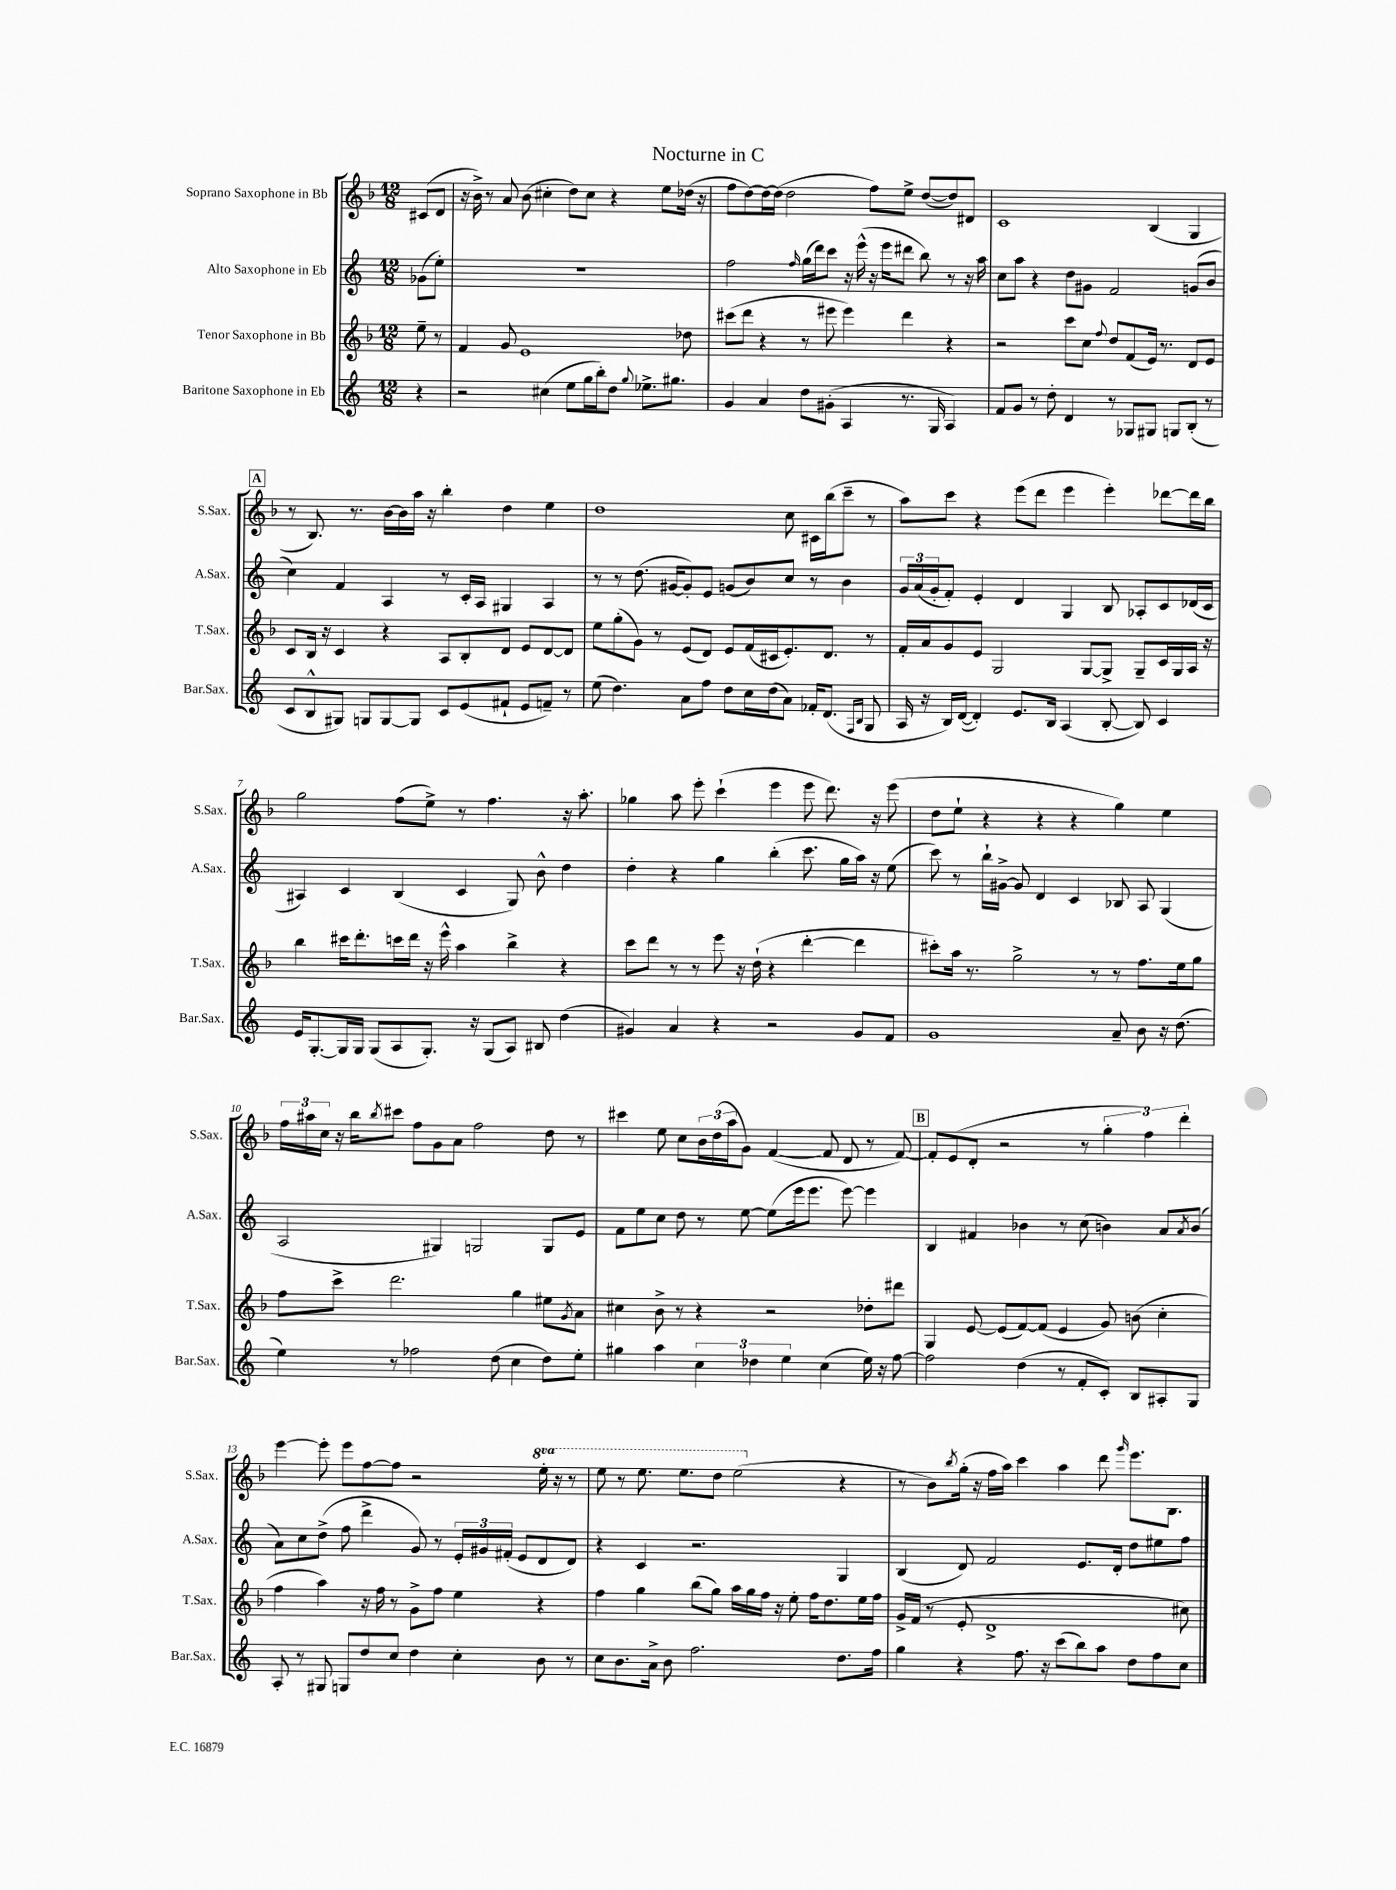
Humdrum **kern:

**kern	**kern	**kern	**kern
*part4	*part3	*part2	*part1
*staff4	*staff3	*staff2	*staff1
*I"Baritone Saxophone in Eb	*I"Tenor Saxophone in Bb	*I"Alto Saxophone in Eb	*I"Soprano Saxophone in Bb
*I'Bar.Sax.	*I'T.Sax.	*I'A.Sax.	*I'S.Sax.
*clefG2	*clefG2	*clefG2	*clefG2
*k[]	*k[b-]	*k[]	*k[b-]
*M12/8	*M12/8	*M12/8	*M12/8
=	=	=	=
4r	8ee~\	(8g-X\L	(8c#X/L
.	8r	8ee'\J)	8d/J
=1	=1	=1	=1
2r	4f/	1.r	16r
.	.	.	16b-^\)
.	.	.	8r
.	8g/	.	8a/
.	1e	.	(8b-\
(4cc#X\	.	.	4cc#X'\
8ee\L	.	.	8dd\L)
16gg\L	.	.	8cc#\J
16bb'\J)	.	.	.
8dd\J	.	.	4r
8qqgg/	.	.	.
8.ee-X^\L	.	.	.
.	.	.	8ee\L
8.gg#X\J	.	.	.
.	8dd-X\	.	(16dd-X\Jk
.	.	.	16r
=2	=2	=2	=2
4g/	(8ccc#X\L	2ff\	8ff\L
.	8ddd\J	.	[8dd\)
4a/	4r	.	16dd\L_
.	.	.	(16dd\JJ]
.	.	.	2dd\
.	.	16qqff/	.
8dd\L	8r	(16gg\LL	.
.	.	16ddd\J)	.
(8g#X'\J	8eee#X\	8ccc\J	.
4A/	4eee#\)	16r	.
.	.	(16eee^^\	.
.	.	16r	8ff\L)
.	.	16eee\KL	.
8.r	4ddd\	8ddd#X\J	8ee^\J
.	.	8bb\)	([8dd/L
16G/	.	.	.
4A/)	4r	8r	8dd/])
.	.	16r	8d#X/J
.	.	16aa\	.
=3	=3	=3	=3
8f/L	2r	8cc\L	1c
8g/J	.	8aa\J	.
8r	.	4r	.
8dd'\	.	.	.
4d/	8ccc\L	8dd\L	.
.	8cc\J	8g#X\J	.
.	8qqff/	.	.
8r	8dd/L	2f/	.
8G-X/L	(8f/	.	.
8G#X/J	16e/Jk)	.	(4B-/
.	8.r	.	.
8Gn/L	.	.	.
(8B'/J	8d/L	(8gn/L	4G/
8r	8e/J	8b/J	.
!!LO:LB:g=z
!!LO:REH:place=s1:t=A
=4	=4	=4	=4
8c/L	8c/L	4cc\)	8r
8B^^/	16B-/Jk	.	8.B-/)
.	16r	.	.
8G#X/J)	4c/	4f/	.
.	.	.	8.r
8Gn/L	.	.	.
[8G/	4r	4A/	[16b-\LL
.	.	.	16b-\]
8G/J]	.	.	16aa\JJ
.	.	.	16r
8c/L	8A/L	8r	4bb-'\
(8e/	8B-'/	16c'/LL	.
.	.	16A/JJ	.
8f#X`/J	8d/J	4G#X/	4dd\
8e/L	8e/L	.	.
8fn~/J)	[8d/	4A/	4ee\
8r	8d/J]	.	.
=5	=5	=5	=5
(8ee\	8ee\L	8r	1dd
4.dd\)	(8gg'\	8r	.
.	8g\J)	(8.dd\	.
.	8r	.	.
.	.	[16g#X/KL	.
8a\L	(8e/L	8g#'/])	.
8ff\J	8d/J)	8e/J	.
8dd\L	8e/L	(8gn/L	.
16cc\L	(16f/L	8b/)	.
(16dd\J	16c#X/J	.	.
8a\J)	8.e'/)	8cc/J	8cc\
16f-X'/KL	.	8r	16c#X\LL
(8.d/J	8.d/J	.	(16bb-\J
.	.	4b\	8ccc~\J
16qqF/LL	.	.	.
16qqB/JJ	.	.	.
8G/	8r	.	8r
=6	=6	=6	=6
16A/	16f'/LL	24g/LL	8aa\L)
.	.	(24a/	.
16r	16a/J	.	.
.	.	24g'/J	.
16B/LL)	8g/	8f'/J)	8ccc\J
([16d/JJ	.	.	.
4d'/])	8e/J	4e'/	4r
.	2G/	.	.
8.e/L	.	4d/	(8eee\L
.	.	.	8ddd\J
16B/Jk	.	.	.
(4A/	.	4G/	4eee\
.	[8G/L	.	.
[8B'/	8G^/J]	8B/	4eee'\)
8B/])	8G~/L	8A-X'/L	.
4c/	16c/L	8c/	[8ddd-X\L
.	16G/	.	.
.	16A/JJ	(16d-X/L	16ddd-\L]
.	16r	16c/JJ	16bb-\JJ
!!LO:LB:g=z
=7	=7	=7	=7
16e/KL	4bb-\	4A#X/)	2gg\
[8.G'/	.	.	.
16G/L]	16ccc#X\KL	4c/	.
16G/JJ	8.ddd'\	.	.
(8G/L	.	.	.
8A/	16cccn\L	(4B/	(8ff\L
.	16ddd\JJ	.	.
8.G'/J)	16r	.	8ee^\J)
.	16eee^^\	.	.
.	4aa\	4c/	8r
16r	.	.	.
(8G/L	.	.	4.ff\
8A/J)	4bb-^\	8G/)	.
8B#X/	.	8b^^\	.
(4dd\	4r	4dd\	16r
.	.	.	8.aa'\
=8	=8	=8	=8
4g#X/)	8ccc\L	4dd'\	4gg-X\
.	8ddd\J	.	.
4a/	8r	4r	8aa\
.	8r	.	8eee'\
4r	8eee\	4gg\	(4ccc`\
.	16r	.	.
.	(16dd`\	.	.
2r	4r	(4bb'\	4eee\
.	[4ddd'\	8.ccc\	8eee\
.	.	.	8.ddd\)
.	.	16gg\LL	.
8g#/L	4ddd\]	16aa\JJ)	.
.	.	16r	16r
8f/J	.	(8ee\	(8eee\
=9	=9	=9	=9
1g	8ccc#X'\L)	8ccc\)	8dd\L
.	16aa\Jk	8r	8ee`\J
.	8.r	.	.
.	.	16bb`\LL	4r
.	.	[16g#X^\JJ	.
.	2gg^\	8g#/]	.
.	.	4d/	4r
.	.	4c/	4r
.	8r	.	.
8a~/	8r	8B-X/	4gg\)
8b\	8.ff\L	8A/	.
16r	.	(4G/	4ee\
(8.dd\	16ee\k	.	.
.	8gg\J	.	.
!!LO:LB:g=z
=10	=10	=10	=10
4ee\)	8ff\L	2A/	24ff\LL
.	.	.	24aa#X\
.	.	.	24cc\JJ
.	8ccc^\J	.	16r
.	.	.	16bb-\KL
.	.	.	8qbb-/
8r	2.ddd\	.	8ccc#X\J
2ff-X\	.	.	8ff\L
.	.	4G#X/)	8g\
.	.	.	8a\J
.	.	2Gn/	2ff\
(8dd\	.	.	.
4cc\	4gg\	.	.
8dd\L)	8ee#X\L	8G/L	8dd\
.	8qg/	.	.
8ee'\J	8a\J	8e/J	8r
=11	=11	=11	=11
4gg#X\	4cc#X\	8f\L	4ccc#X\
.	.	8ee\	.
4aa\	8b-^\	8cc\J	8ee\
.	8r	8dd\	8cc\L
6cc\	4r	8r	24b-\L
.	.	.	(24dd\
.	.	.	24aa\J
.	.	[8ee\	8g\J)
6dd-X\	.	.	.
.	2r	(8ee\L]	([4f/
6ee\	.	.	.
.	.	16eee\k	.
.	.	8.eee\J	.
(4cc\	.	.	8f/]
.	.	[8eee\)	8d/
16ee\)	8dd-X'\L	4eee\]	8r
16r	.	.	.
[8ff\	8ddd#X\J	.	[8f/)
!!LO:REH:place=s1:t=B
=12	=12	=12	=12
2ff\]	4G/	4B/	8f'/L]
.	.	.	(8e/
.	[8e/	4f#X/	8d'/J
.	(8e/L]	.	2r
(4dd\	[8f/)	4b-X\	.
.	(8f/J]	.	.
8r	4e/	8r	.
8f'/L	.	(8cc\	8r
8c'/J)	8g/)	4bn\)	6gg'\
8B/L	(8bn\	.	.
.	.	.	6ff\)
8A#X'/	4cc'\	8a/L	.
.	.	.	6ddd'\
.	.	8qa/	.
8G/J	.	(8b/J	.
!!LO:LB:g=z
=13	=13	=13	=13
8A'/	4ff\	8a\L)	[4eee\
8r	.	8cc\	.
8G#X/	4aa\)	(8dd^\J	8eee'\]
8Gn/L	.	8ff\	8eee\L
8dd/	16r	4ddd^\	[8ff\
.	16ff\	.	.
8cc/J	8r	.	8ff\J]
4dd\	8g^\L	8g/)	2r
.	8ff\J	8r	.
4cc'\	4ee\	24e'/LL	.
.	.	24g#X/	.
.	.	(24f#X'/JJ	.
.	.	8e/L	.
*	*	*	*8va
8b\	4r	8d/	16eee'\
.	.	.	16r
8r	.	8d/J)	8r
=14	=14	=14	=14
8cc\L	4ff\	4r	8eee\
8.b\	.	.	8r
.	4gg\	4c/	8.eee\
16a^\Jk	.	.	.
8b\	.	.	.
.	.	.	8.eee\L
2.ff\	(8bb-\L	2.r	.
.	8gg\J)	.	8ddd\J
.	16aa\LL	.	(2eee\
.	16gg\	.	.
.	16ff\JJ	.	.
.	16r	.	.
.	8ee'\	.	.
.	16ff\KL	.	.
.	8.dd\	.	.
*	*	*	*X8va
8.dd\L	.	4G/	4r
.	16ee\L	.	.
16ff\Jk	16ff\JJ	.	.
=15	=15	=15	=15
4gg\	16g^/LL	(4B/	8r
.	(16f/JJ	.	.
.	8r	.	8b-\L)
.	.	.	8qbb-/
4r	8e'/	8d/)	(16gg'\Jk
.	.	.	16r
.	1d^	2f/	16ff\LL
.	.	.	16aa\JJ)
8.ff\	.	.	4ccc\
16r	.	.	.
(8ccc\L	.	.	4aa\
8bb\)	.	8.e/L	.
8aa\J	.	.	8ddd\
.	.	16d'/Jk	.
.	.	.	16qqggg/
8dd\L	.	8dd\L	8.eee\L
8ff\	.	8ee#X\	.
.	.	.	8.B-\J
8cc\J	8cc#X\)	8ff\J	.
==	==	==	==
*-	*-	*-	*-
